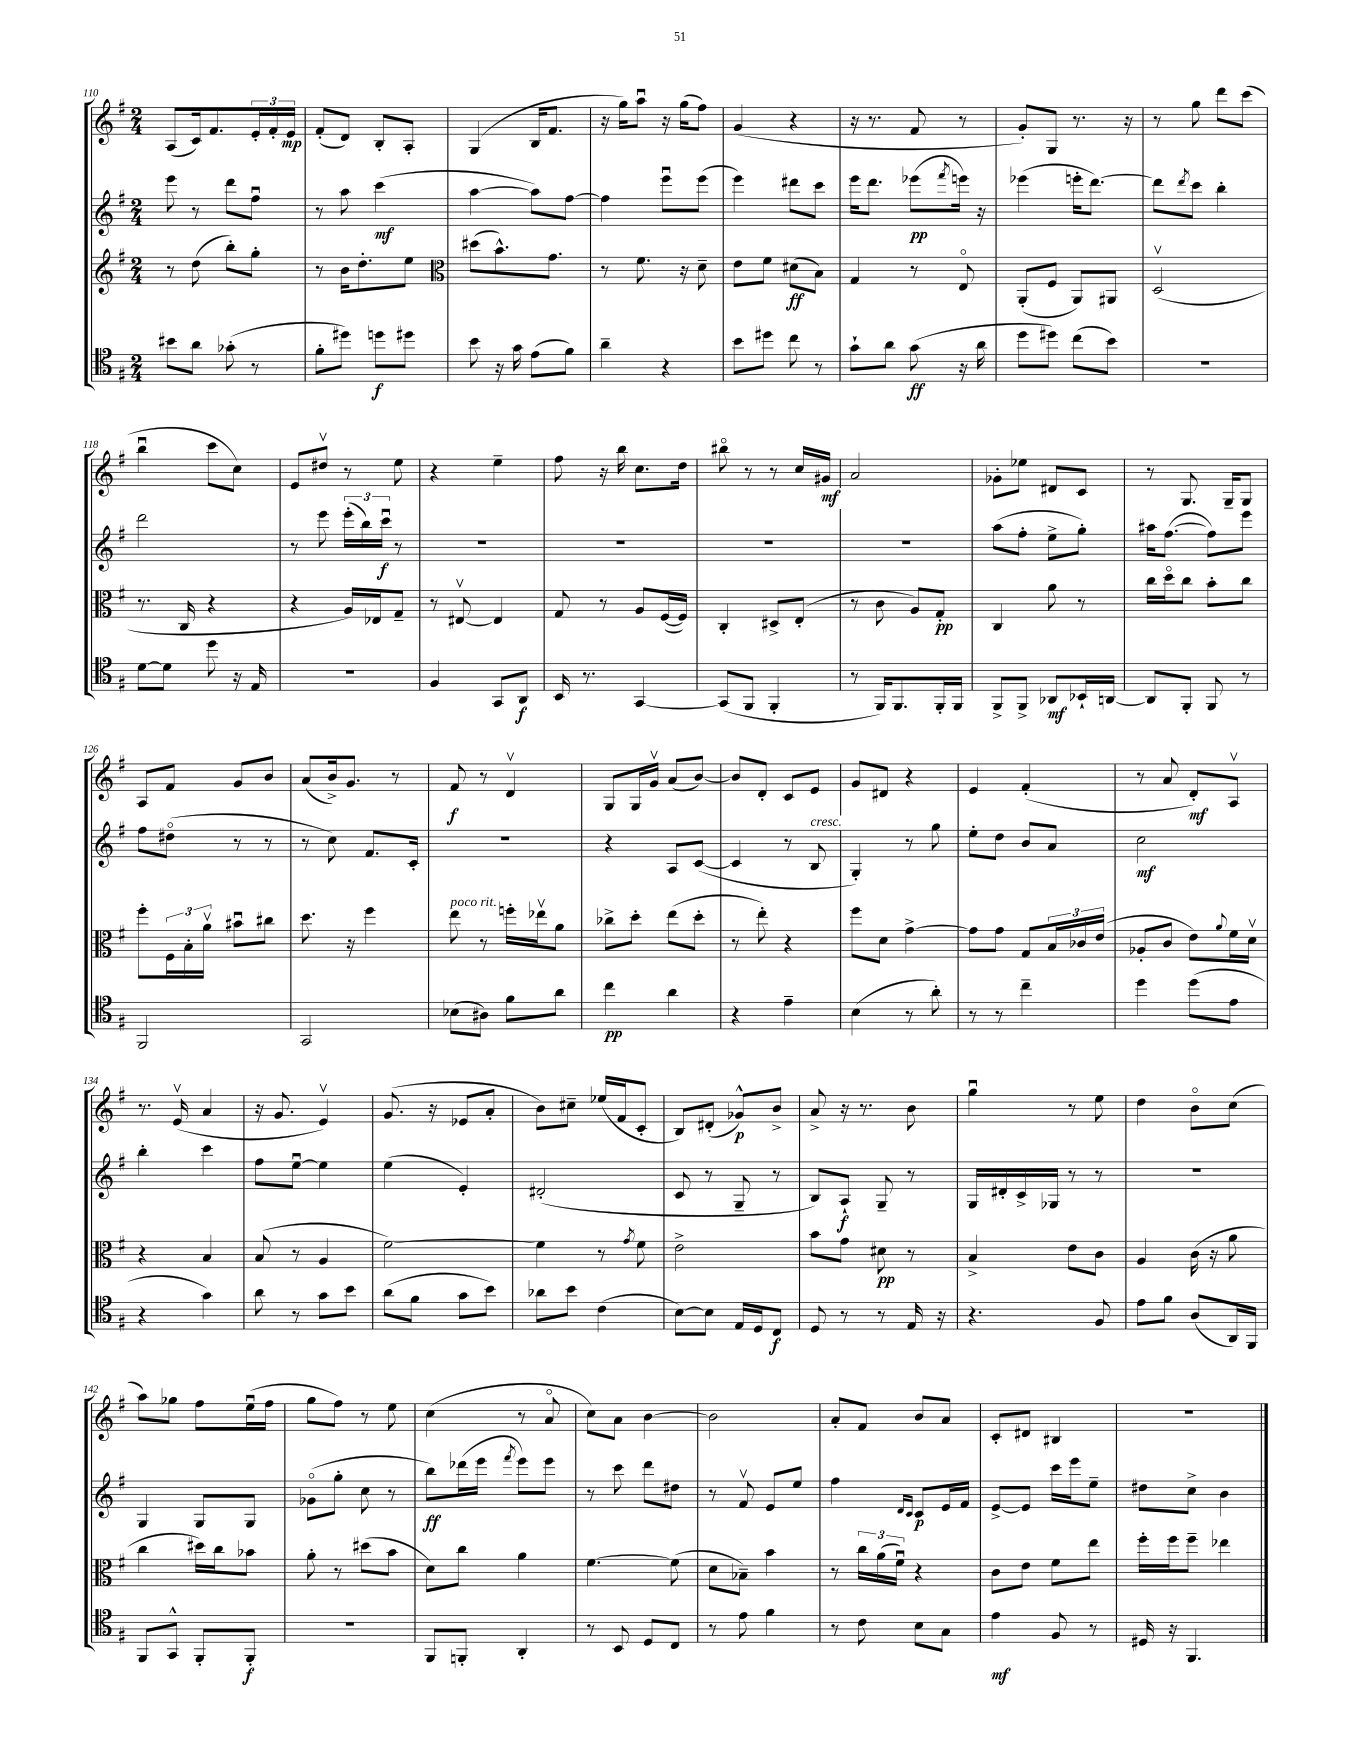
<<
\new StaffGroup <<
\new Staff = "s0" {
    \clef treble \key g \major \numericTimeSignature \time 2/4
    a8( c'16) fis'8. \tuplet 3/2 { e'16-. fis'16-. e'16\mp } |
    fis'8-.( d'8) b8-. a8-. |
    g4( b16 fis'8. |
    r16 g''16) a''8\downbow r16 g''16( fis''8) |
    g'4( r4 |
    r16 r8. fis'8 r8 |
    g'8-.) g8 r8. r16 |
    r8 g''8 d'''8 c'''8( |
    b''4\downbow c'''8 c''8) |
    e'8 dis''8\upbow r8 e''8 |
    r4 e''4-- |
    fis''8 r16 b''16 c''8. d''16 |
    bis''8\flageolet r8 r8 c''16 gis'16\mf |
    a'2 |
    ges'8-. ees''8 dis'8 c'8 |
    r8 g8. g16-- g8 |
    a8 fis'8 g'8 b'8 |
    a'8( b'16->) g'8. r8 |
    fis'8\f r8 d'4\upbow |
    g8 g16 g'16\upbow a'8( b'8~) |
    b'8 d'8-. c'8 e'8 |
    g'8 dis'8 r4 |
    e'4 fis'4-.( |
    r8 a'8 d'8-.\mf) a8\upbow |
    r8. e'16\upbow( a'4 |
    r16 g'8. e'4\upbow) |
    g'8.( r16 ees'8 a'8-. |
    b'8) cis''8-- ees''16( fis'16 c'8-. |
    b8) dis'8-.( ges'8-^\p) b'8-> |
    a'8-> r16 r8. b'8 |
    g''4\downbow r8 e''8 |
    d''4 b'8\flageolet c''8( |
    a''8) ges''8 fis''8 e''16\downbow( fis''16 |
    g''8 fis''8) r8 e''8 |
    c''4( r8 a'8\flageolet |
    c''8) a'8 b'4~ |
    b'2 |
    a'8-. fis'8 b'8 a'8 |
    c'8-. dis'8 bis4 |
    R2 \bar "|." |
}
\new Staff = "s1" {
    \clef treble \key g \major \numericTimeSignature \time 2/4
    e'''8 r8 d'''8 fis''8\downbow |
    r8 a''8 c'''4\mf( |
    a''4~ a''8) fis''8~ |
    fis''4 e'''8\downbow e'''8( |
    e'''4) dis'''8 c'''8 |
    e'''16 d'''8. ees'''8\pp( \acciaccatura { fis'''8 } e'''16) r16 |
    ees'''4( e'''16-. d'''8.~) |
    d'''8 \acciaccatura { d'''8 } c'''8 b''4-. |
    d'''2 |
    r8 e'''8 \tuplet 3/2 { e'''16-.( b''16) c'''16\downbow\f } r8 |
    R2 |
    R2 |
    R2 |
    R2 |
    a''8( fis''8-. e''8-> g''8-.) |
    ais''16 fis''8.~( fis''8) e'''8 |
    fis''8 dis''8\flageolet( r8 r8 |
    r8 c''8) fis'8. c'16-. |
    r2 |
    r4 a8 c'8~( |
    c'4 r8 b8^\markup { \italic "cresc." } |
    g4-.) r8 g''8 |
    e''8-. d''8 b'8 a'8 |
    c''2\mf |
    b''4-. c'''4 |
    fis''8 e''8~\downbow e''4 |
    e''4( e'4-.) |
    dis'2-.( |
    c'8 r8 g8-- r8 |
    b8) a8-!\f g8-- r8 |
    g16 dis'16-. c'16-> ges16 r8 r8 |
    R2 |
    g4 g8 g8 |
    ges'8\flageolet( g''8-. c''8 r8 |
    b''8\ff) des'''16( e'''16 \acciaccatura { fis'''8 } e'''8) e'''8 |
    r8 c'''8 d'''8 dis''8 |
    r8 fis'8\upbow e'8 e''8 |
    fis''4 \grace { d'16 c'16 } c'8\p e'16 fis'16 |
    e'8~-> e'8 c'''16 e'''16 e''8-- |
    dis''8 c''8-> b'4 \bar "|." |
}
\new Staff = "s2" {
    \clef treble \key g \major \numericTimeSignature \time 2/4
    r8 d''8( b''8-.) g''8-. |
    r8 b'16 d''8.-. e''8 |
    \clef alto dis''8( b'8.-^) g'8. |
    r8 fis'8. r16 d'8-- |
    e'8 fis'8 dis'8\ff( b8) |
    g4 r8 e8\flageolet |
    a,8-.( fis8 a,8) ais,8 |
    d2\upbow( |
    r8. c16 r4 |
    r4 a16) ees16 g8-- |
    r8 eis8~\upbow eis4 |
    g8 r8 a8 fis16~( fis16) |
    c4-. dis8-> e8-.( |
    r8 c'8 a8) g8-.\pp |
    c4 a'8 r8 |
    c''16 d''16\flageolet c''8 b'8-. c''8 |
    fis''8-. \tuplet 3/2 { fis16 b16-. a'16\upbow } bis'8\downbow cis''8 |
    d''8. r16 fis''4 |
    e''8^\markup { \italic "poco rit." } r8 f''16-. ees''16\upbow a'8 |
    ces''8-> d''8-. e''8( d''8-. |
    r8 e''8-.) r4 |
    fis''8 d'8 g'4~-> |
    g'8 g'8 g8 \tuplet 3/2 { b16 ces'16 e'16( } |
    aes8-. c'8 e'8) \appoggiatura { a'8 } fis'16 d'16\upbow |
    r4 b4 |
    b8( r8 a4 |
    fis'2~) |
    fis'4 r8 \acciaccatura { g'8 } fis'8 |
    e'2-> |
    b'8 g'8 dis'8\pp r8 |
    b4-> e'8 c'8 |
    a4 c'16( r16 a'8 |
    c''4 dis''16) c''16 bes'8 |
    a'8-. r8 dis''8( b'8 |
    d'8) c''8 a'4 |
    fis'4.~ fis'8( |
    d'8 bes8--) b'4 |
    r8 \tuplet 3/2 { c''16 a'16( fis'16\downbow) } r4 |
    c'8 e'8 fis'8 e''8 |
    fis''16-. fis''16 fis''8-- ees''4 \bar "|." |
}
\new Staff = "s3" {
    \clef tenor \key g \major \numericTimeSignature \time 2/4
    bis'8 a'8 ges'8-.( r8 |
    fis'8-. dis''8) d''8\f dis''8 |
    b'8 r16 g'16 e'8( fis'8) |
    a'4-- r4 |
    b'8 dis''8 c''8 r8 |
    g'8-! a'8 g'8\ff( r16 a'16 |
    d''8 dis''8) c''8( b'8) |
    R2 |
    d'8~ d'8 d''8 r16 e16 |
    R2 |
    fis4 g,8 a,8\f |
    b,16 r8. g,4~ |
    g,8( fis,8 fis,4-. |
    r8 fis,16) fis,8. fis,16-. fis,16 |
    fis,8-> fis,8-> aes,8\mf bes,16-! a,16~ |
    a,8 fis,8-. fis,8 r8 |
    fis,2 |
    g,2 |
    bes8( ais8) fis'8 a'8 |
    c''4\pp a'4 |
    r4 e'4-- |
    b4( r8 a'8-.) |
    r8 r8 c''4-- |
    d''4 d''8( e'8 |
    r4 g'4) |
    a'8 r8 g'8 b'8 |
    a'8( fis'8 g'8 b'8) |
    aes'8 b'8 c'4( |
    b8~) b8 e16 d16 c8\f |
    d8 r8 r8 e16 r16 |
    r4. fis8 |
    e'8 fis'8 a8( a,16) fis,16 |
    fis,8 g,8-^ fis,8-. fis,8-.\f |
    R2 |
    fis,8 f,8-. a,4-. |
    r8 b,8 d8 c8 |
    r8 e'8 fis'4 |
    r8 c'8 b8 g8 |
    e'4\mf fis8 r8 |
    dis16 r16 fis,4. \bar "|." |
}
>>
>>
\layout { \context { \Score currentBarNumber = #110 } }
